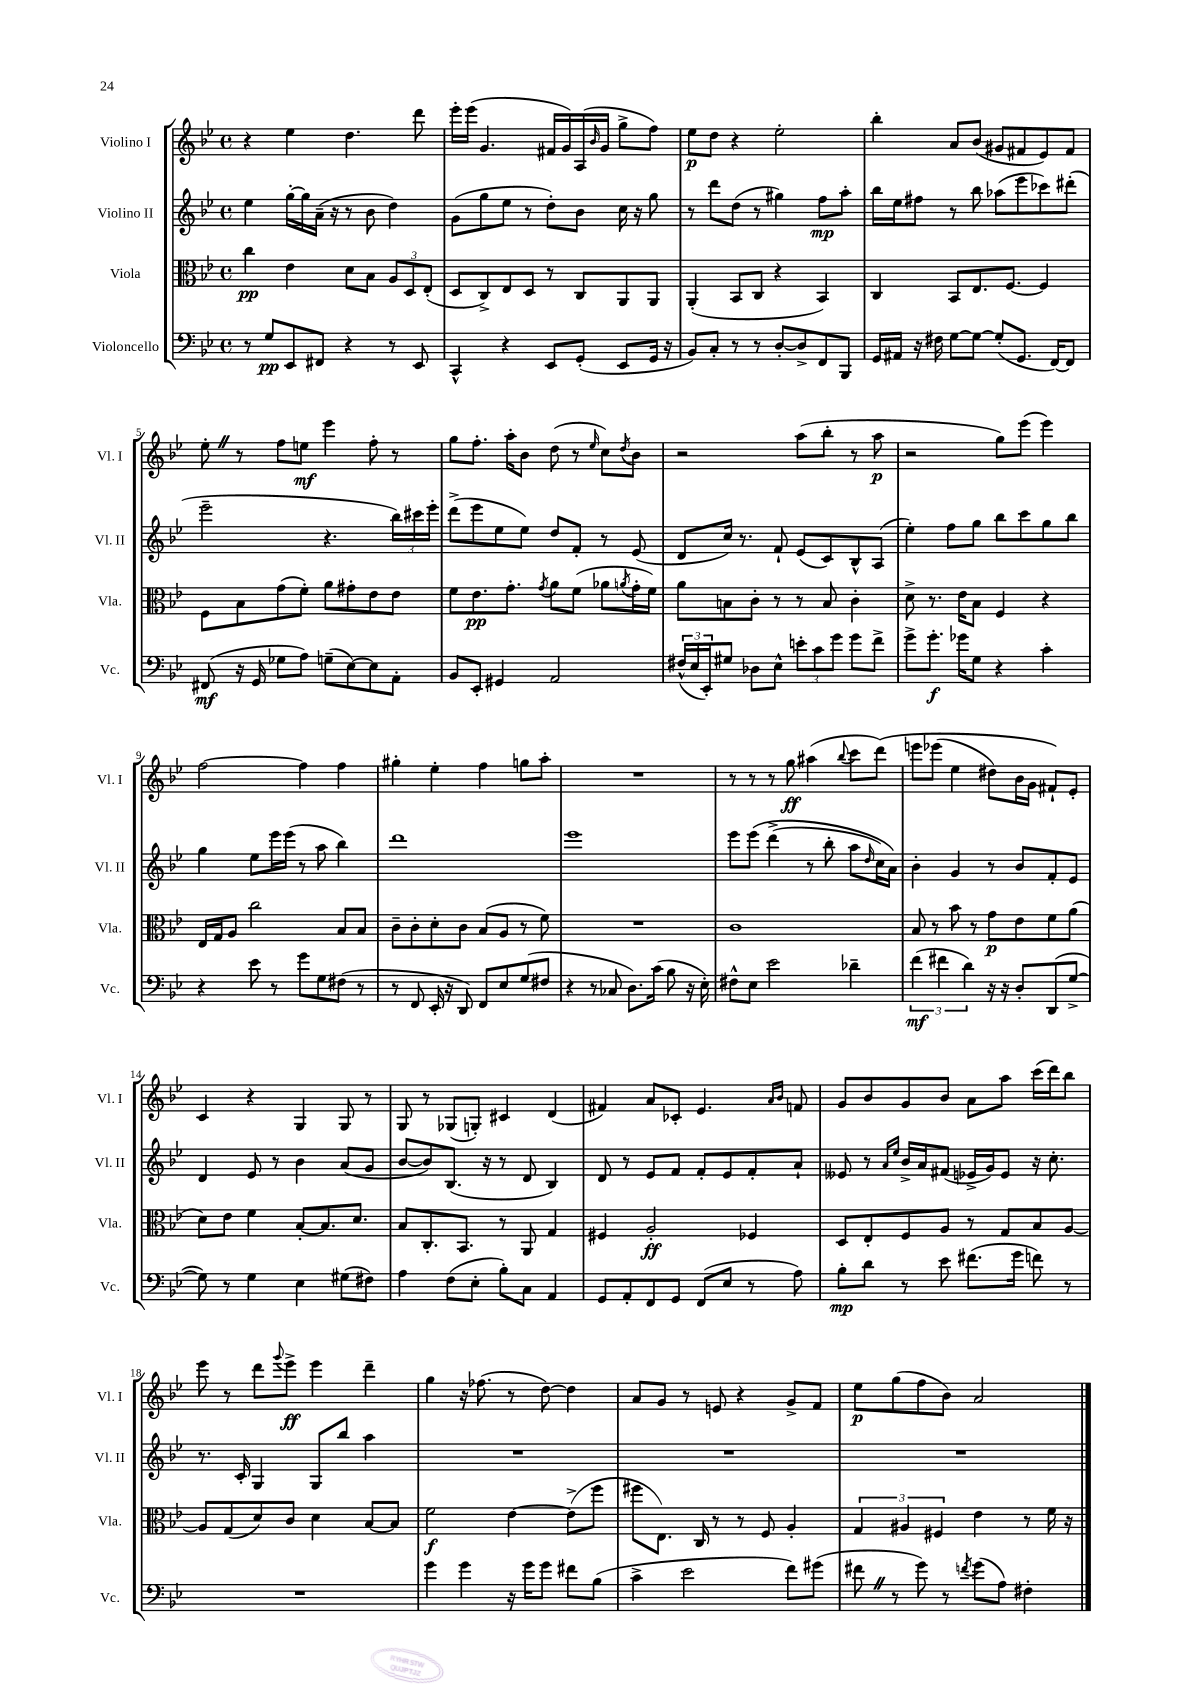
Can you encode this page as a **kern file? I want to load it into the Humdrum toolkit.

**kern	**kern	**kern	**kern
*staff4	*staff3	*staff2	*staff1
*clefF4	*clefC3	*clefG2	*clefG2
*k[b-e-]	*k[b-e-]	*k[b-e-]	*k[b-e-]
*M4/4	*M4/4	*M4/4	*M4/4
*met(c)	*met(c)	*met(c)	*met(c)
8r	4cc	4ee-	4r
8G	.	.	.
8EE-	4e-	[16gg'	4ee-
.	.	16gg]	.
8FF#	.	(16a~	.
.	.	16r	.
4r	8d	8r	4.dd
.	8B-	8b-	.
8r	12A	4dd)	.
.	12D	.	.
8EE-	.	.	8ddd
.	(12E-'	.	.
=	=	=	=
4CC^^	8D	(8g	16eee-'
.	.	.	(16eee-
.	8C^)	8gg	4.g
4r	8E-	8ee-	.
.	8D	8r	.
8EE-	8r	8dd')	16f#
.	.	.	16g)
(8GG'	8C	8b-	(16A
.	.	.	16qqb-
.	.	.	16g
8EE-	8AA	16cc	8gg^
.	.	16r	.
16GG	8AA	8gg	8ff)
16r	.	.	.
=	=	=	=
8BB-)	(4AA'	8r	8ee-
8C'	.	8ddd	8dd
8r	8BB-	(8dd	4r
8r	8C	8r	.
[8D'	4r	4gg#)	2ee-'
8D^]	.	.	.
8FF	4BB-)	8ff	.
8BBB-	.	8aa'	.
=	=	=	=
16GG	4C	16bb-	4bb-'
16AA#	.	16ee-	.
16r	.	8ff#	.
16F#	.	.	.
[8G	8BB-	8r	8a
8G_	8.E-	8bb-	(8b-
(8G']	.	(8aa-	8g#
.	[8.F	.	.
8.GG	.	8eee-	8f#
.	4F]	8ccc-)	8e-)
[16FF)	.	.	.
8FF]	.	(8ddd#'	8f#
=	=	=	=
(8FF#	8F	2eee-~	8ee-'
16r	8B-	.	8r
16GG	.	.	.
8G-	(8g	.	8ff
8A)	8f')	.	8ee
(8G~	8a	4.r	4eee-
[8E-)	8g#'	.	.
8E-]	8e-	.	8ff'
8AA'	8e-	24bb-)	8r
.	.	24ccc#	.
.	.	24eee-'	.
=	=	=	=
8BB-	8f	(8ddd^	8gg
8EE-'	8.e-	8eee-	8.ff'
4GG#	.	8ee-	.
.	8.g'	.	16aa'
.	.	8ee-)	8b-
.	8qg	.	.
2AA	8a	8dd	(8dd
.	(8f	8f'	8r
.	.	.	16qqee-
.	8a-	8r	8cc)
.	8qa	.	8qdd
.	16g'	(8e-	8b-
.	16f)	.	.
=	=	=	=
(24F#^^	8a	8d	2r
24E-	.	.	.
24EE-')	.	.	.
8G#	8B	16cc)	.
.	.	8.r	.
8D-	8c'	.	.
8E-^^	8r	8f`	.
12e'	8r	(8e-	(8aa
12c	.	.	.
.	8B	8c)	8bb-'
12g	.	.	.
8g	4c'	8B-^^	8r
8f^	.	(8A	8aa
=	=	=	=
8g^	8d^	4ee-')	2r
8.g'	8.r	.	.
.	.	8ff	.
16g-	16e-	.	.
8G	8B-	8gg	.
4r	4F	8bb-	8gg)
.	.	8ccc	(8eee-
4c'	4r	8gg	4eee-)
.	.	8bb-	.
=	=	=	=
4r	16E-	4gg	[2ff
.	16G	.	.
.	8A	.	.
8e-	2cc	8ee-	.
8r	.	16eee-	.
.	.	(16eee-	.
8g	.	8r	4ff]
8G	.	8aa	.
(8F#	8B-	4bb-)	4ff
8r	8B-	.	.
=	=	=	=
8r	8c~	1ddd	4gg#'
8FF	8c'	.	.
16EE-'	8d'	.	4ee-'
16r	.	.	.
8DD)	8c	.	.
8FF	(8B-	.	4ff
8E-	8A	.	.
(8G	8r	.	8gg
8F#	8f)	.	8aa'
=	=	=	=
4r	1r	1eee-	1r
8r	.	.	.
8C-	.	.	.
8.D)	.	.	.
(16c	.	.	.
8B-	.	.	.
16r	.	.	.
16E-')	.	.	.
=	=	=	=
8F#^^	1c	8eee-	8r
8E-	.	&(8eee-	8r
2e-	.	(4ddd^	8r
.	.	.	8gg
.	.	8r	(4aa#
.	.	8bb-'	.
.	.	.	8qqbb-
4d-~	.	8aa	8ccc
.	.	16qqdd	.
.	.	16cc)	&(8ddd)
.	.	16a&)	.
=	=	=	=
(6f	8B-	4b-'	8eee
.	8r	.	(8eee-
6f#	.	.	.
.	8b-	4g	4ee-
6d)	.	.	.
.	8r	.	.
16r	8g	8r	8dd#)
16r	.	.	.
8D'	8e-	8b-	16b-
.	.	.	16g
(8DD	8f	8f'	8f#`&)
[8G^	(8a	8e-	8e-'
=	=	=	=
8G])	8d)	4d	4c
8r	8e-	.	.
4G	4f	8e-	4r
.	.	8r	.
4E-	[8B-'	4b-	4G
.	8.B-]	.	.
(8G#	.	(8a	8G
.	8.d	.	.
8F#)	.	8g	8r
=	=	=	=
4A	8B-	[8b-	8G
.	8.C'	8b-])	8r
(8F	.	(8.B-	(8G-
.	8.BB-	.	.
8E-'	.	.	8G')
.	.	16r	.
8B-')	8r	8r	4c#
8C	8AA	8d	.
4AA	4G	4B-)	(4d
=	=	=	=
8GG	4F#	8d	4f#)
8AA'	.	8r	.
8FF	2A'	8e-	8a
8GG	.	8f	8c-'
(8FF	.	8f'	4.e-
8E-	.	8e-	.
8r	4F-	8f'	.
.	.	.	16qqa
.	.	.	16qqb-
8A)	.	8a`	8f
=	=	=	=
8B-'	8D	8e--	8g
8d	8E-'	8r	8b-
.	.	16qqa	.
.	.	16qqee-	.
8r	8F	16b-^	8g
.	.	16a	.
8e-	8A	(8f#	8b-
(8.f#	8r	16e-^	8a
.	.	16g)	.
.	8G	8e-	8aa
16g	.	.	.
8f)	8B-	16r	(16ccc
.	.	8.cc'	16ddd)
8r	[8A	.	8bb-
=	=	=	=
1r	8A]	8.r	8eee-
.	(8G	.	8r
.	.	16c'	.
.	8d)	4G	8ddd
.	.	.	8qqggg
.	8c	.	8eee-^
.	4d	8G	4eee-
.	.	8bb-	.
.	[8B-	4aa	4ddd~
.	8B-]	.	.
=	=	=	=
4g	2f	1r	4gg
4g	.	.	16r
.	.	.	(8.ff-
16r	[4e-	.	8r
16g	.	.	.
8g	.	.	[8dd)
8f#	(8e-^]	.	4dd]
(8B-	8ff	.	.
=	=	=	=
4c^	8ff#	1r	8a
.	8.E-)	.	8g
2e-	.	.	8r
.	16C	.	.
.	8r	.	8e
.	8r	.	4r
.	8F	.	.
8f)	4A'	.	8g^
(8g#	.	.	8f
=	=	=	=
8f#	6G	1r	8ee-
8r	.	.	(8gg
.	6A#	.	.
8g)	.	.	8ff
.	6F#	.	.
8r	.	.	8b-)
8qf	.	.	.
(8g	4e-	.	2a
8A)	.	.	.
4F#'	8r	.	.
.	16f	.	.
.	16r	.	.
==	==	==	==
*-	*-	*-	*-
